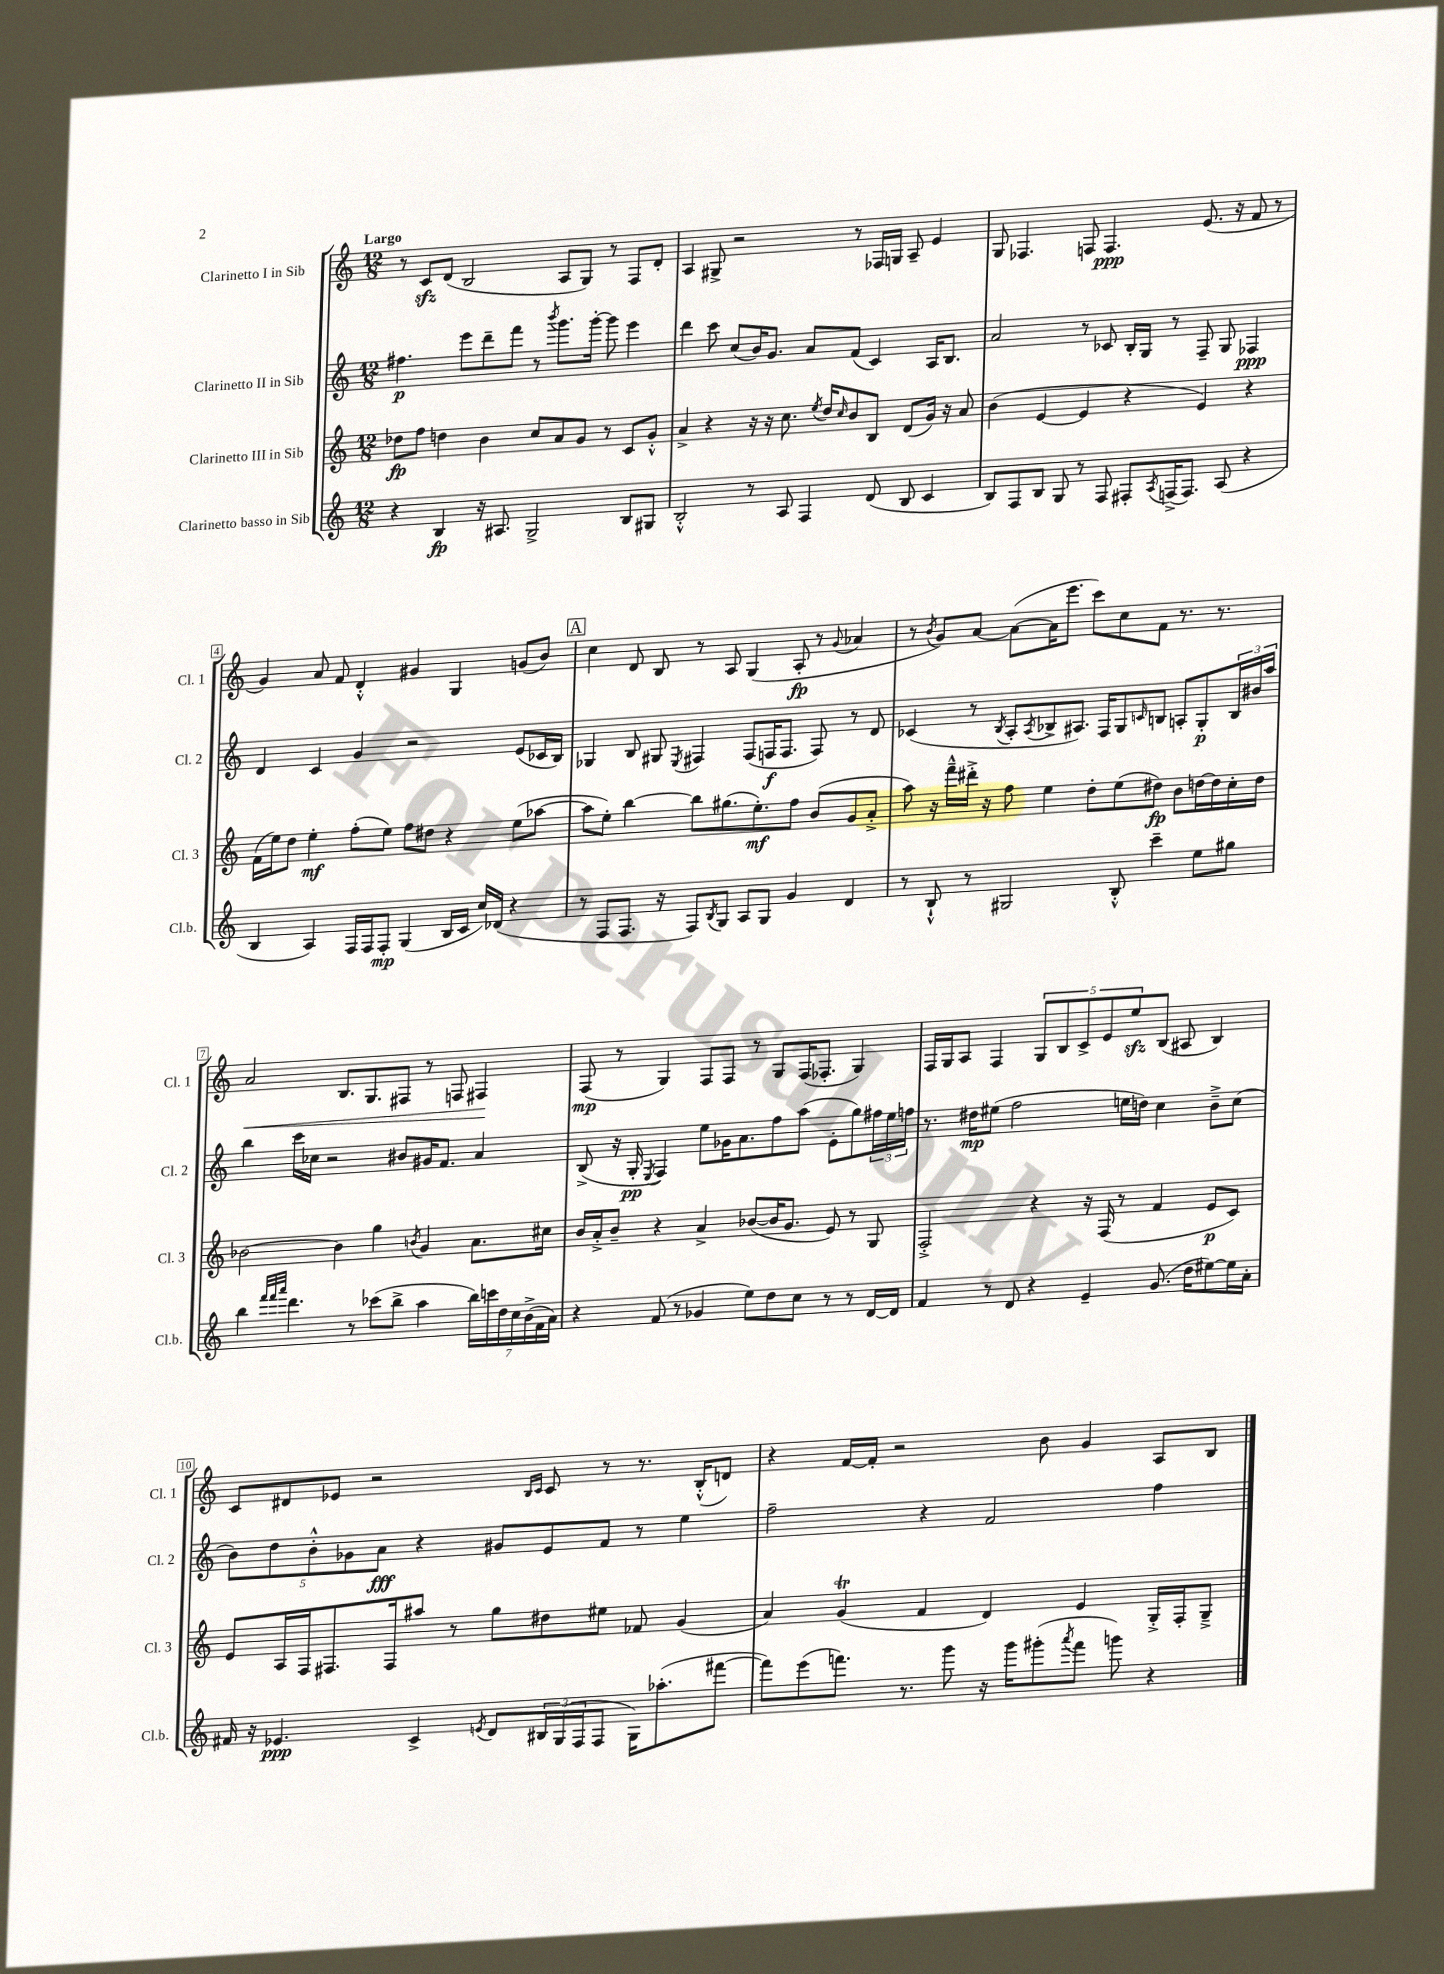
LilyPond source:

<<
\new StaffGroup <<
\new Staff = "s0" \with { instrumentName = "Clarinetto I in Sib" shortInstrumentName = "Cl. 1" } {
    \clef treble \key c \major \numericTimeSignature \time 12/8 \tempo "Largo"
    r8 c'8\sfz d'8( b2 a8 g8) r8 f8 d'8-. |
    a4 gis8-> r2 r8 fes16 g16 a8-- e'4 |
    g8 fes4. f8 f4.\ppp e'8.( r16 f'8 r8 |
    g'4) a'8 f'8 d'4-.-^ gis'4 g4 g'8( b'8) |
    \mark \markup { \box "A" } c''4 d'8 b8 r8 a8 g4( a8-.\fp r8 \appoggiatura { g'8 } aes'4 |
    r8 \acciaccatura { b'8 } g'8) a'8~ a'8~( a'16 e'''8. c'''8) c''8 f'8 r8. r8. |
    a'2\< b8. g8. fis8 r8 f8 fis4\! |
    f8\mp( r8 g4) f8 f8 r8 g8 f16( fes8.-. g4) |
    f16 g16 a8 f4 \tuplet 5/4 { g8 b8 c'8-> e'8 e''8\sfz } b8( ais8 b4) |
    c'8 dis'8 ees'8 r2 \grace { b16 c'16 } c'8 r8 r8. b16-.-^( d'8) |
    r4 f'16~ f'16-. r2 b'8 g'4 a8 b8 \bar "|." |
}
\new Staff = "s1" \with { instrumentName = "Clarinetto II in Sib" shortInstrumentName = "Cl. 2" } {
    \clef treble \key c \major \numericTimeSignature \time 12/8
    fis''4.\p e'''8 d'''8-- f'''8 r8 \acciaccatura { b'''8 } g'''8. g'''16~-. g'''8 e'''4 |
    d'''4 c'''8 c''8( b'16) g'8. a'8 f'8( c'4) a16 b8. |
    a'2 r8 ces'8 b16-. g16 r8 f8-- g8 fes4\ppp |
    d'4 c'4 g'4 r2 e'8( ces'16 b16) |
    \mark \markup { \box "A" } ges4 b8 gis8 \acciaccatura { e8 } fis4 fis8( f16\f f8. f8) r8 d'8 |
    ces'4( r8 \acciaccatura { b8 } a8-. \acciaccatura { a8 } bes8-> ais8.) f16 g8 \grace { c'16 } b8 a8-. g8-.\p \tuplet 3/2 { b16 bis'16 a''16 } |
    b''4 c'''16 ces''16 r2 bis'8 gis'16 f'8. a'4 |
    b8->( r16 g16-.\pp \acciaccatura { e8 } f4) e''8 ges'16 a'8. f''8 a''8( e'8-. g''8) \tuplet 3/2 { fis''16 e''16 f''16 } |
    r8. dis''16\mp eis''8( f''2 e''16 d''16) c''4 b'8---> c''8( |
    \tuplet 5/4 { b'8) d''8 b'8-.-^ ges'8 a'8\fff } r4 gis'8 e'8 f'8 r8 e''4 |
    f''2-- r4 f'2 f''4 \bar "|." |
}
\new Staff = "s2" \with { instrumentName = "Clarinetto III in Sib" shortInstrumentName = "Cl. 3" } {
    \clef treble \key c \major \numericTimeSignature \time 12/8
    des''8\fp f''8 d''4 b'4 c''8 a'8 g'8 r8 c'8 g'8-.-^ |
    a'4-> r4 r16 r16 c''8. \acciaccatura { e''8 } d''16 \grace { c''16 } b'8 b8 d'8( g'16) r16 a'8 |
    b'4( e'4~ e'4 r4 e'4) r4 |
    f'16( e''16) d''8 e''4-.\mf f''8-.( e''8) f''8 dis''8 r4 e''8( aes''8~ |
    \mark \markup { \box "A" } aes''8 e''8-.) b''4~ b''8 gis''8.( e''8.-.\mf) f''8 b'8( g'8 a'8-.-> |
    a''8) r16 f'''16---^ dis'''16-.-> r16 f''8 e''4 d''8-. e''8( dis''8\fp) b'8 d''16~ d''16 c''16-. d''16 |
    bes'2~ bes'4 g''4 \acciaccatura { b'8 } g'4 a'8. cis''16 |
    b'16 a'16-.-> b'8-- r4 a'4-> bes'8~( bes'16 g'8. e'8) r8 g8 |
    f2-.-> r4 r16 f16( r8 f'4 e'8\p c'8) |
    e'8 a16 f16 fis8. fis16 ais''8 r8 g''8 dis''8 eis''8 fes'8 g'4( |
    a'4) g'4\trill( f'4 d'4) e'4 g16-.-> f16-. g8---> \bar "|." |
}
\new Staff = "s3" \with { instrumentName = "Clarinetto basso in Sib" shortInstrumentName = "Cl.b." } {
    \clef treble \key c \major \numericTimeSignature \time 12/8
    r4 b4\fp r16 ais8. g2-> b8 gis8 |
    b2-.-^ r8 a8 f4 d'8( b8 c'4 |
    b8) f8 b8 g8 r8 f8 fis8-. \acciaccatura { a8 } f16->( f8.) a8( r4 |
    b4 a4) f16 f16 f8-.\mp g4( b16 c'16 c''16) des'16( r4 |
    \mark \markup { \box "A" } r8 f8 f8. r16 f8) \acciaccatura { b8 } g8 a8 g8 g'4 d'4 |
    r8 b8-!-^ r8 gis2 b8-.-^ c'''4-- e''8 gis''8 |
    b''4 \grace { f'''32 f'''32 a'''32 } d'''4. r8 ces'''8( b''8-> a''4 \tuplet 7/4 { b''16) c'''16 d''16 c''16 b'16->( f'16 a'16) } |
    r4 f'8( r8 ges'4 e''8) d''8 c''8 r8 r8 d'16~ d'16 |
    f'4 r8 d'8 r4 e'4-- g'8.( d''16 eis''8~) eis''16 a'16-. |
    fis'16 r16 ees'4.\ppp c'4-> \acciaccatura { e'8 } d'8 \tuplet 3/2 { bis16 g16( f16 } f8 g16) aes''8.-.( fis'''8~ |
    fis'''8) e'''8( f'''8.) r8. g'''8 r16 g'''16 gis'''8-.( \acciaccatura { a'''8 } f'''8 g'''8) r4 \bar "|." |
}
>>
>>
\layout { \context { \Score \override BarNumber.stencil = #(make-stencil-boxer 0.1 0.3 ly:text-interface::print) } }
